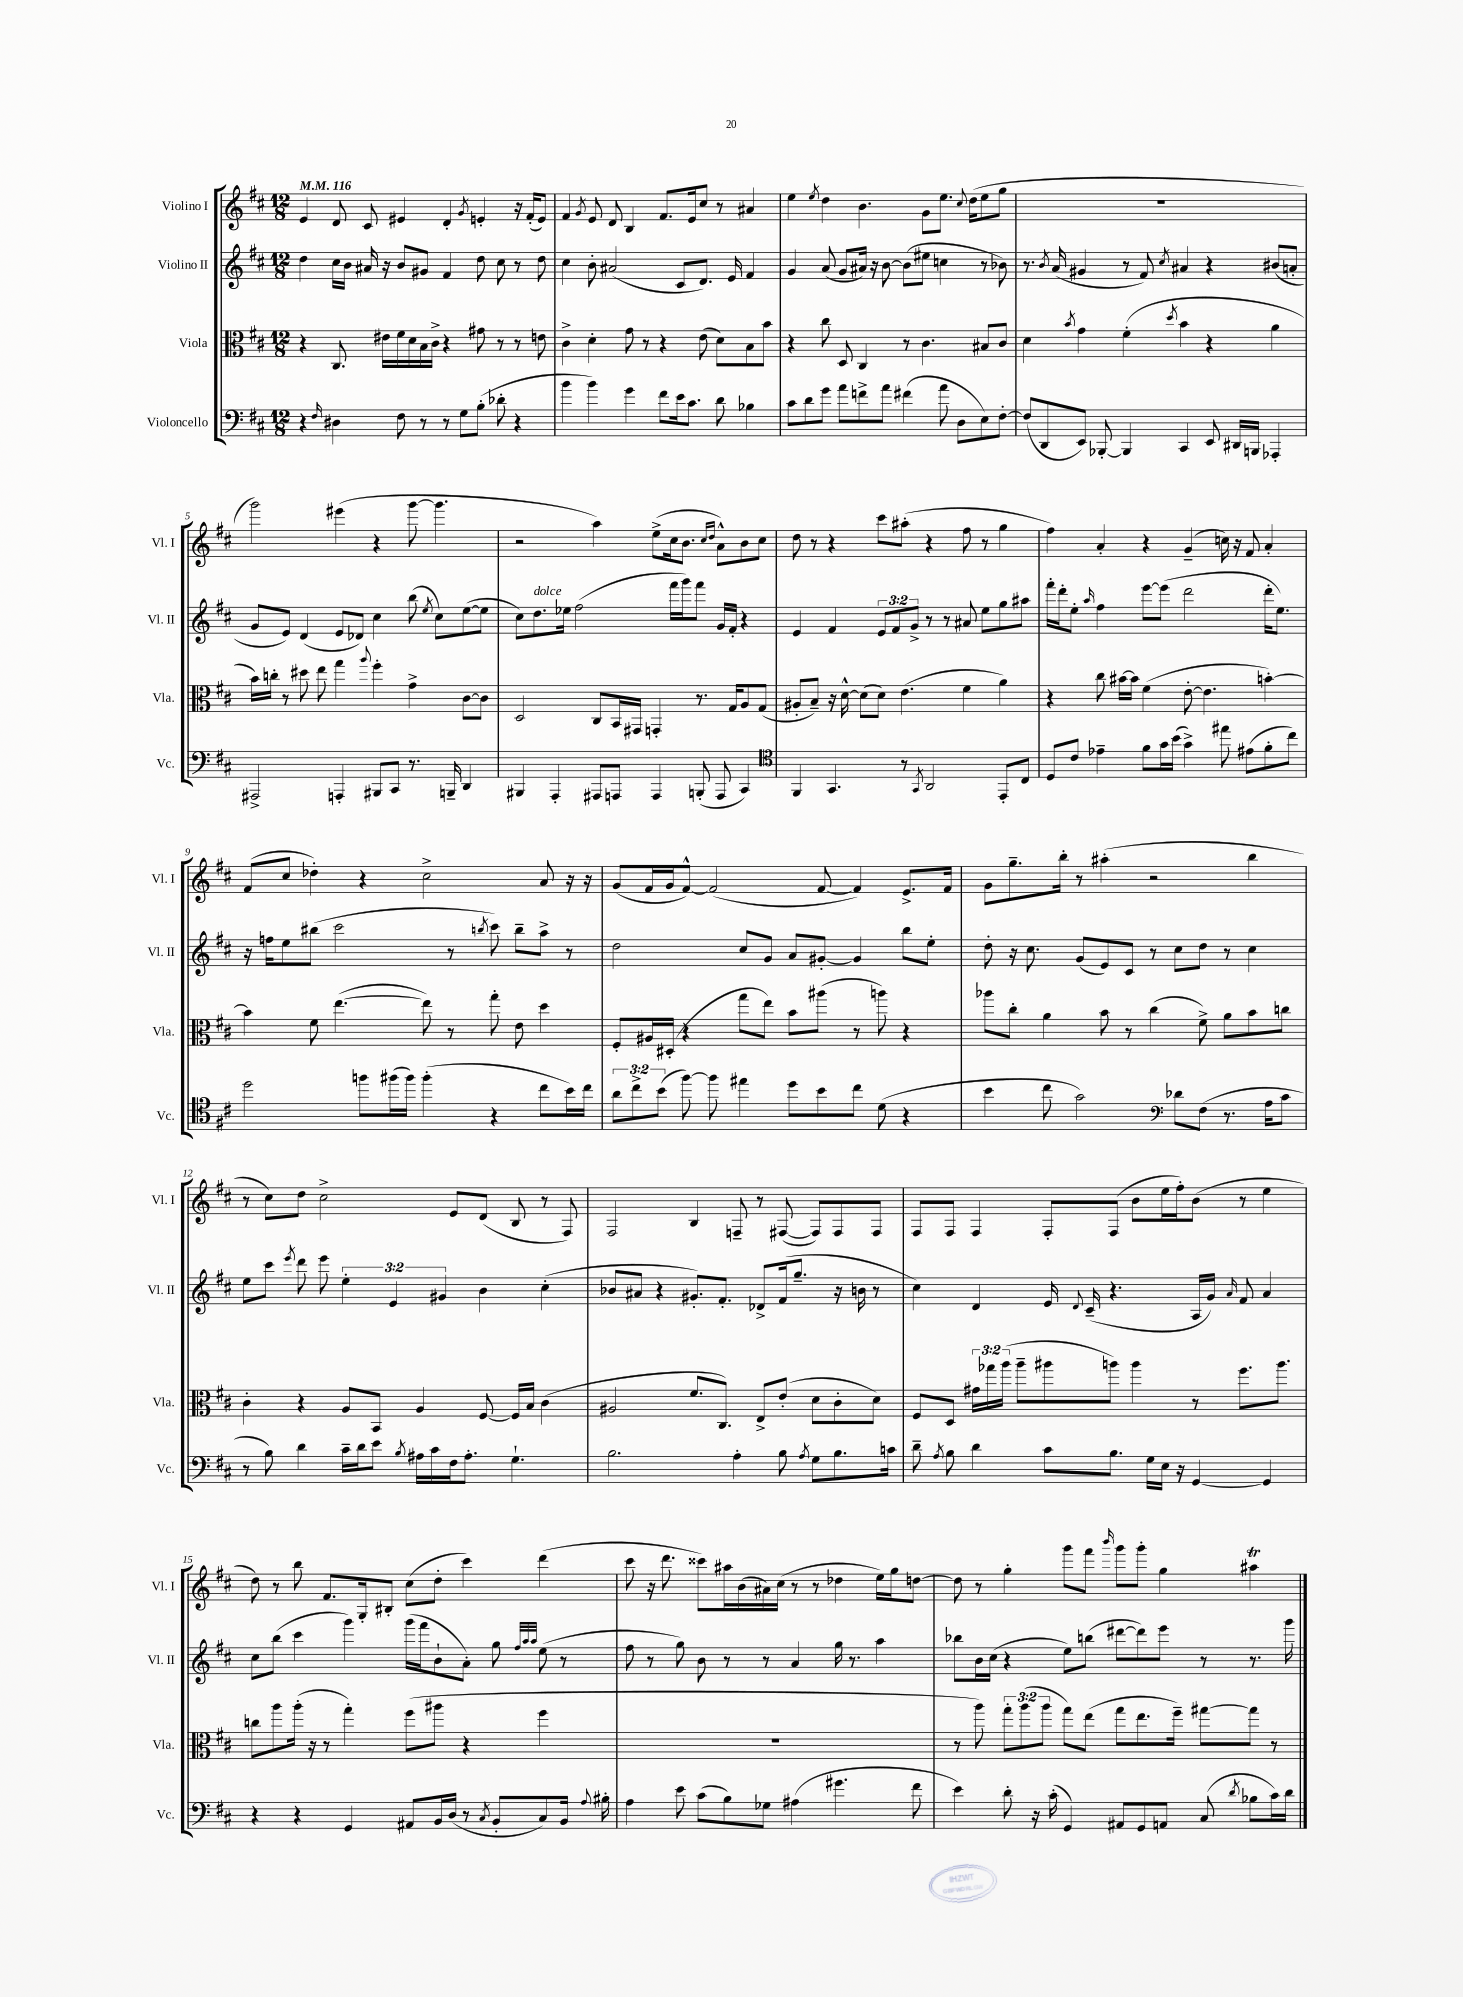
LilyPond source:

<<
\new StaffGroup <<
\new Staff = "s0" \with { instrumentName = "Violino I" shortInstrumentName = "Vl. I" } {
    \clef treble \key d \major \numericTimeSignature \time 12/8 \tempo 4 = 116
    \autoBeamOff e'4 d'8 cis'8 eis'4 d'4-. \acciaccatura { g'8 } e'4-. r16 fis'16[-.( e'8]) |
    fis'4 \acciaccatura { g'8 } e'8 d'8 b4 fis'8.[ e'16 cis''8] r8 ais'4 |
    e''4 \acciaccatura { e''8 } d''4 b'4. g'8[ e''8.] \appoggiatura { cis''8 } d''16[( e''8 g''8] |
    R1. |
    g'''2) eis'''4( r4 g'''8~ g'''4. |
    r2 a''4) e''8[->( cis''16 b'8.] \grace { cis''16[ d''16] } a'8[-^) b'8 cis''8] |
    d''8 r8 r4 cis'''8[ ais''8]-.( r4 fis''8 r8 g''4 |
    fis''4) a'4-. r4 g'4--( c''16) r16 fis'8 a'4-. |
    fis'8[( cis''8] des''4-.) r4 cis''2-> a'8 r16 r16 |
    g'8[( fis'16 g'16 fis'8]~-^) fis'2( fis'8~ fis'4) e'8.[-> fis'16] |
    g'8[ g''8.-- b''16]-. r8 ais''4-.( r2 b''4 |
    r8 cis''8[) d''8] cis''2-> e'8[ d'8]( b8 r8 fis8) |
    fis2 b4 f8-- r8 fis8~( fis8[) fis8 fis8] |
    fis8[ fis8] fis4 fis8[-. fis8]( b'8[ e''16 fis''16-.) b'8]( r8 e''4 |
    d''8) r8 b''8 fis'8.[ g16-. bis8]-. cis''8[( d''8]-. cis'''4) d'''4( |
    cis'''8 r16 d'''8. cisis'''8[) ais''16 b'16( ais'16) cis''16]( r8 r8 des''4 e''16[) g''16 d''8]~ |
    d''8 r8 g''4-. g'''8[ fis'''8] \grace { b'''16 } g'''8[ g'''8]-. g''4 ais''4\trill \bar "|." |
}
\new Staff = "s1" \with { instrumentName = "Violino II" shortInstrumentName = "Vl. II" } {
    \clef treble \key d \major \numericTimeSignature \time 12/8 \override Staff.TupletNumber.text = #tuplet-number::calc-fraction-text
    \autoBeamOff d''4 cis''16[ b'16] ais'16 r16 b'8[ gis'8] fis'4 d''8 cis''8 r8 d''8 |
    cis''4 b'8-. ais'2( cis'8[ d'8.]) e'16 fis'4 |
    g'4 a'8( g'8[ ais'16]) r16 b'8~ b'8[( eis''8] c''4 r8 bes'8) |
    r8. \acciaccatura { b'8 } a'16( gis'4 r8 fis'8) \acciaccatura { cis''8 } ais'4 r4 bis'8[( a'8]-. |
    g'8[ e'8]) d'4( e'8[ des'8]) cis''4 b''8( \acciaccatura { e''8 } cis''8[) e''8~( e''8] |
    cis''8[) d''8.^\markup { \italic "dolce" } ees''16] fis''2( fis'''16[ g'''16) fis'''8] g'16[ fis'16]-. r4 |
    e'4 fis'4 \tuplet 3/2 { e'8[ fis'8 g'8]-> } r8 r8 ais'8 e''8[ g''8 ais''8] |
    fis'''16[-. d'''16-. e''8]-. \grace { a''16 } fis''4 e'''8[~ e'''8]( d'''2 d'''16[-. e''8.]) |
    r16 f''16[ e''8 bis''8]( cis'''2 r8 \acciaccatura { b''8 } cis'''8) b''8[-- a''8]-> r8 |
    d''2 cis''8[ g'8] a'8[ gis'8]~-. gis'4 b''8[ e''8]-. |
    d''8-. r16 cis''8. g'8[( e'8) cis'8] r8 cis''8[ d''8] r8 cis''4 |
    e''8[ cis'''8] \acciaccatura { e'''8 } d'''8 e'''8 \tuplet 3/2 { e''4-. e'4 gis'4 } b'4 cis''4-.( |
    bes'8[ ais'8] r4 gis'8.[-.) fis'8.]-. des'8[-> fis'16( g''8.]-- r16 b'16 r8 |
    cis''4) d'4 e'16 \appoggiatura { d'8 } cis'16--( r4. a16[ g'16]) \grace { a'16 } fis'8 a'4 |
    cis''8[ b''8]( cis'''4 g'''4) g'''16[( fis'''16 b'8-! a'8]-.) g''8 \grace { fis''32[ a''32 a''32] } e''8( r8 |
    fis''8 r8 g''8) b'8 r8 r8 a'4 g''16 r8. a''4 |
    bes''8[ b'16 cis''16]( r4 e''8[) b''8]( dis'''8[~ dis'''8) e'''8] r8 r8. g'''16 \bar "|." |
}
\new Staff = "s2" \with { instrumentName = "Viola" shortInstrumentName = "Vla." } {
    \clef alto \key d \major \numericTimeSignature \time 12/8 \override Staff.TupletNumber.text = #tuplet-number::calc-fraction-text
    \autoBeamOff r4 cis8. eis'16[ fis'16 d'16 b16 cis'16]-> r4 gis'8 r8 r8 e'8 |
    cis'4-> d'4-. g'8 r8 r4 e'8( d'8[) b8 b'8] |
    r4 cis''8 d8 cis4 r8 cis'4. bis8[ cis'8] |
    d'4 \acciaccatura { b'8 } g'4 fis'4-.( \acciaccatura { d''8 } b'4 r4 a'4 |
    b'16[) c''16]-. r8 dis''8 e''8 g''4 \appoggiatura { a''8 } fis''4-. g'4-> cis'8[~ cis'8] |
    d2 cis8[ b,16 gis,16] g,4-. r8. g16[ a8 g8]( |
    ais8[-. b8]--) r16 d'16~-^ d'8[( d'8]) e'4.( fis'4 a'4) |
    r4 cis''8 bis'16[~ bis'16] fis'4( e'8~-. e'4. b'4~-.) |
    b'4 fis'8 e''4.~( e''8) r8 g''8-. e'8 d''4 |
    fis8[-. ais16 dis16]-.( r4 g''8[ e''8]) b'8[ ais''8]( r8 a''8) r4 |
    aes''8[ cis''8]-. a'4 b'8 r8 cis''4( fis'8->) a'8[ b'8 c''8] |
    cis'4-. r4 a8[ b,8] a4 fis8~ fis16[ b16] cis'4( |
    ais2 fis'8.[ cis8.]) e8[-> e'8]-.( d'8[ cis'8-. d'8]) |
    fis8[ d8] \tuplet 3/2 { gis'16[ ges''16 a''16]( } a''8[-- ais''8 a''8]) a''4 r8 fis''8.[ a''8.] |
    c''8[ a''8 a''16]-.( r16 r8 g''4-.) fis''8[( ais''8] r4 fis''4 |
    R1. |
    r8 a''8) \tuplet 3/2 { g''8[-. a''8( a''8] } g''8[) e''8]( g''8[ e''8. fis''16]--) gis''8[~ gis''8] r8 \bar "|." |
}
\new Staff = "s3" \with { instrumentName = "Violoncello" shortInstrumentName = "Vc." } {
    \clef bass \key d \major \numericTimeSignature \time 12/8 \override Staff.TupletNumber.text = #tuplet-number::calc-fraction-text
    \autoBeamOff r4 \grace { fis16 } dis4 fis8 r8 r8 g8[ b8]-.( des'8-. r4 |
    b'4 b'4) g'4 fis'8[ e'16 cis'8.] d'8 bes4 |
    cis'8[ d'8 g'8] a'8[ f'8-> a'8] fis'4( a'8 d8[ e8) fis8]~-. |
    fis8[( d,8 e,8]) bes,,8~-. bes,,4 cis,4 e,8 dis,16[ b,,16] aes,,4-. |
    ais,,2-> a,,4-. bis,,8[ cis,8] r8. b,,16-- d,4 |
    bis,,4 a,,4-. ais,,8[ a,,8] a,,4 b,,8-.( a,,8 cis,4) |
    \clef tenor fis,4 g,4. r8 \acciaccatura { g,8 } a,2 e,8[-. cis8] |
    d8[ cis'8] ees'4-- fis'8[ g'16 b'16]( g'4->) eis''8 eis'8[( fis'8-. cis''8]) |
    d''2 f''8[ fis''16( fis''16]) fis''4-.( r4 cis''8[ b'16) cis''16] |
    \tuplet 3/2 { a'8[ cis''8-> b'8]( } fis''8~) fis''8 eis''4 d''8[ b'8 cis''8] d'8( r4 |
    b'4 cis''8 g'2) \clef bass des'8[ fis8]( r8. a16[ cis'8] |
    r8 b8) d'4 cis'16[-- d'16 e'8] \acciaccatura { b8 } ais16[ cis'16 fis16 ais8.]-. g4.-! |
    b2. a4-. b8 \acciaccatura { a8 } g8[ b8. c'16] |
    d'8-- \acciaccatura { a8 } b8 d'4 cis'8[ b8.] g16[ e16] r16 g,4~ g,4 |
    r4 r4 g,4 ais,8[ b,16 d16]( r8 \acciaccatura { cis8 } b,8[-. cis8) b,16] \appoggiatura { a8 } bis16-. |
    a4 e'8 cis'8[( b8) ges8] ais4( gis'4. fis'8 |
    e'4) d'8-. r16 cis'16-.( g,4) ais,8[ g,8 a,8] cis8( \acciaccatura { d'8 } bes8[ cis'16) d'16] \bar "|." |
}
>>
>>
